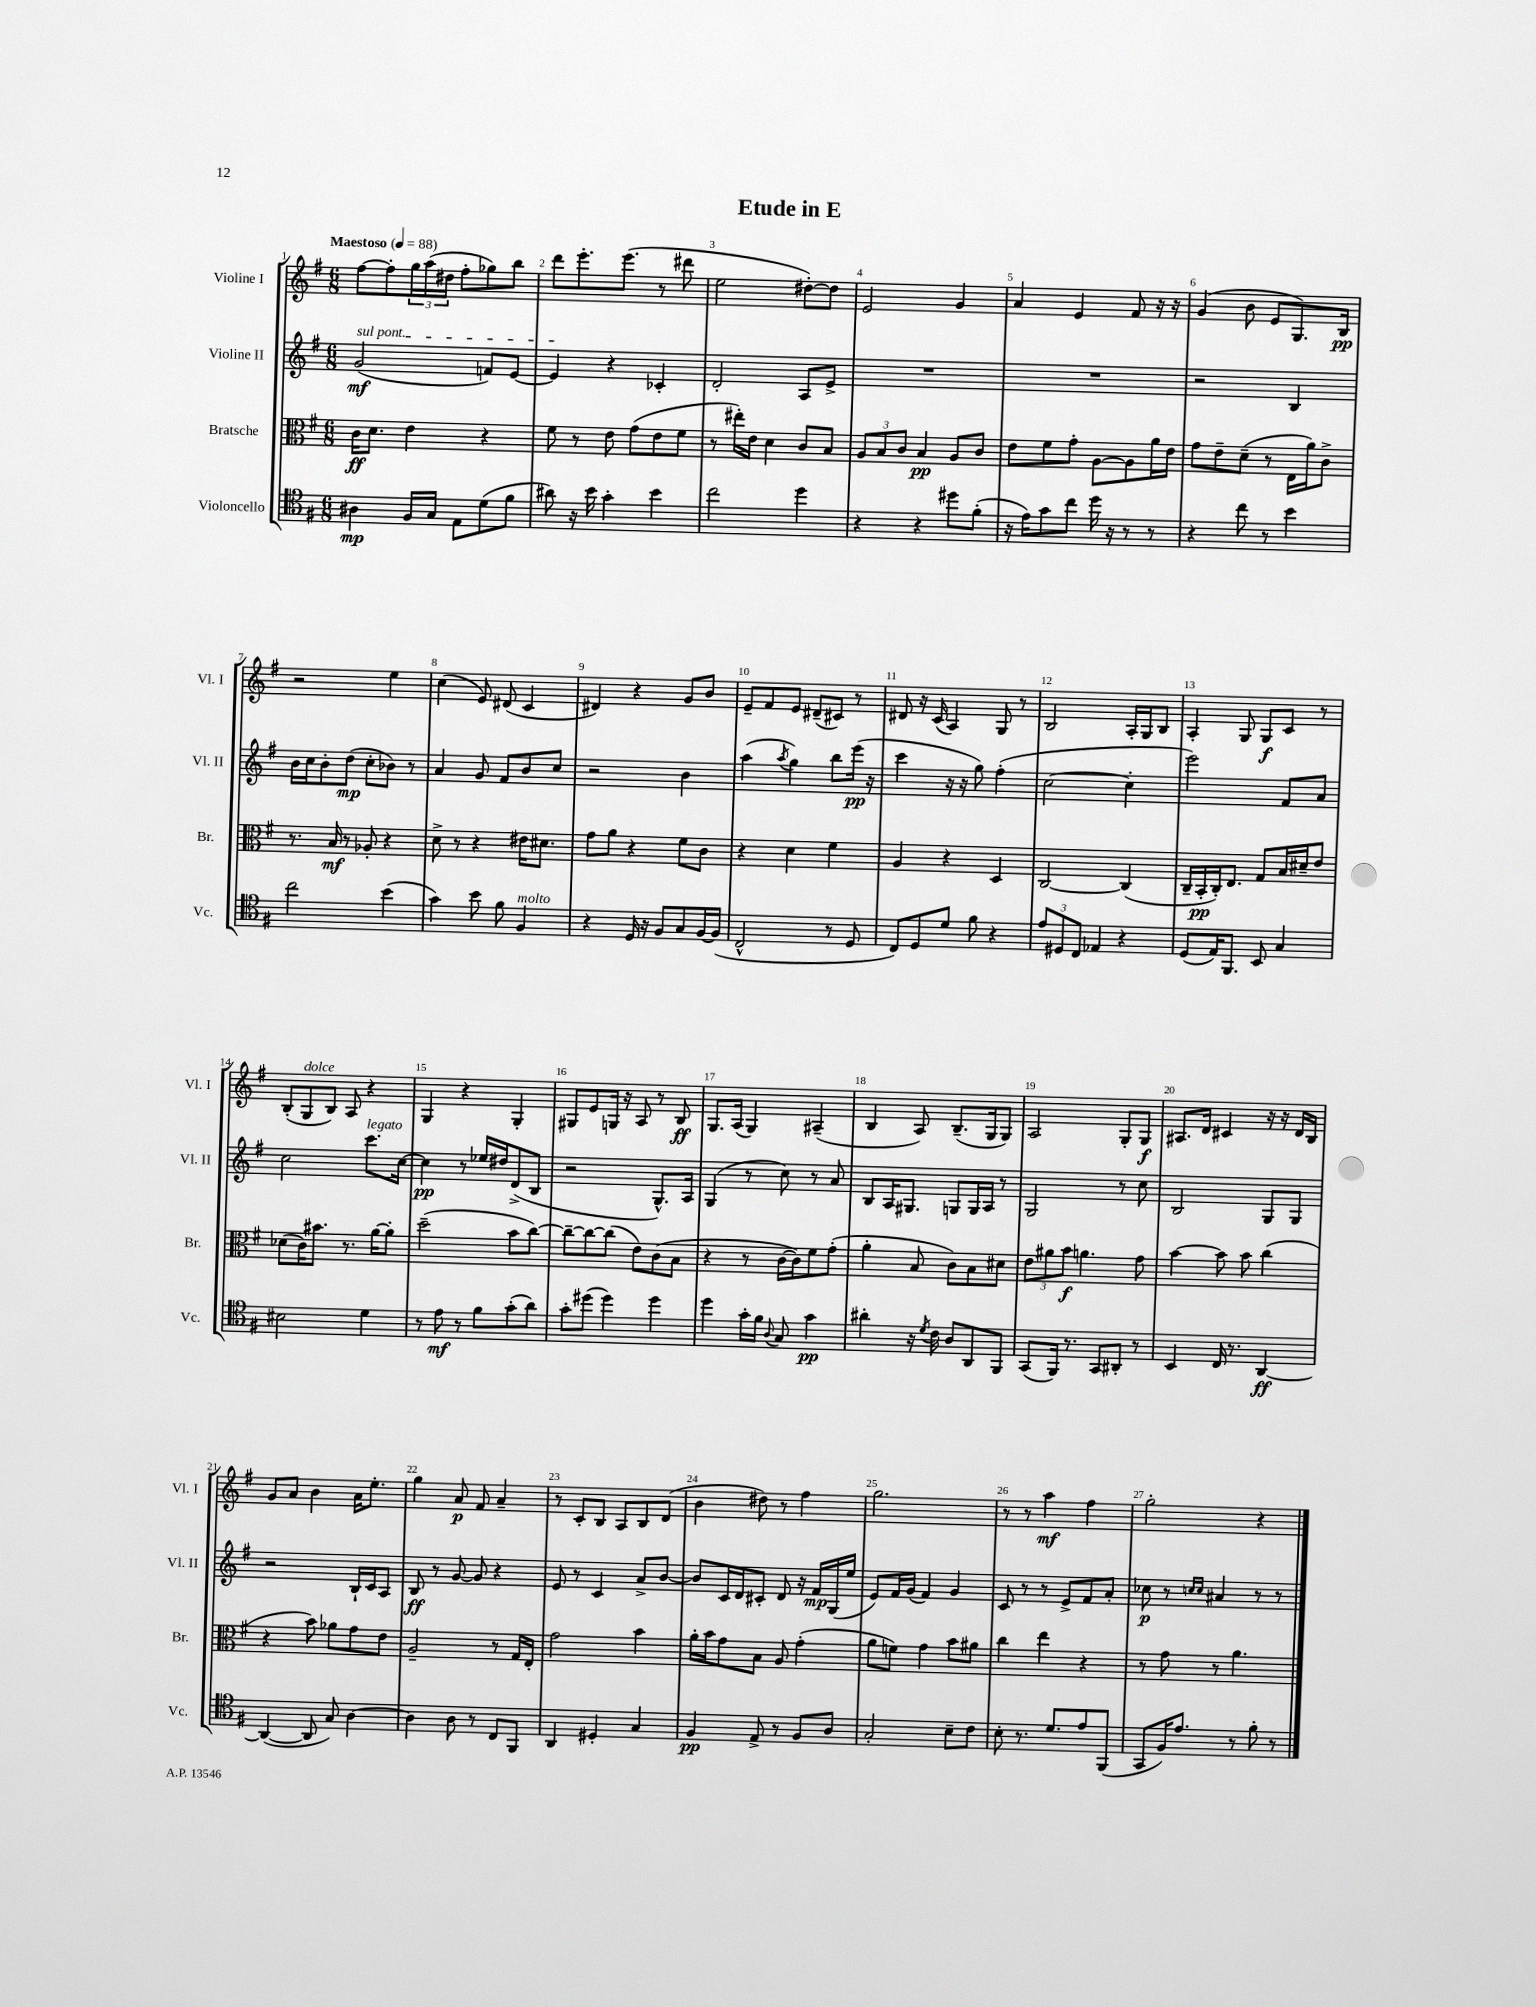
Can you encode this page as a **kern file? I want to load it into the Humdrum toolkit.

**kern	**dynam	**kern	**dynam	**kern	**dynam	**kern	**dynam
*part4	*part4	*part3	*part3	*part2	*part2	*part1	*part1
*staff4	*staff4	*staff3	*staff3	*staff2	*staff2	*staff1	*staff1
*I"Violoncello	*	*I"Bratsche	*	*I"Violine II	*	*I"Violine I	*
*I'Vc.	*	*I'Br.	*	*I'Vl. II	*	*I'Vl. I	*
*clefC4	*	*clefC3	*	*clefG2	*	*clefG2	*
*k[f#]	*	*k[f#]	*	*k[f#]	*	*k[f#]	*
*M6/8	*	*M6/8	*	*M6/8	*	*M6/8	*
*MM88	*	*MM88	*	*MM88	*	*MM88	*
=1	=1	=1	=1	=1	=1	=1	=1
!	!	!	!	!	!	!LO:TX:a:B:t=Maestoso	!
!	!	!	!	!LO:TX:a:i:t=sul pont.	!	!	!
4A#X\	mp	16c\KL	ff	(2g/	mf	[8ff#\L	.
.	.	8.d\J	.	.	.	.	.
.	.	.	.	.	.	8ff#'\]	.
16F#/LL	.	4e\	.	.	.	24gg\L	.
.	.	.	.	.	.	(24aa\	.
16G/JJ	.	.	.	.	.	.	.
.	.	.	.	.	.	24dd#X\JJ	.
8E\L	.	.	.	.	.	8ff#'\L	.
(8d\	.	4r	.	8fn/L)	.	8gg-X\)	.
8f#\J	.	.	.	[8e/J	.	8bb\J	.
=2	=2	=2	=2	=2	=2	=2	=2
8a#X\)	.	8f#\	.	4e/]	.	8ddd\L	.
16r	.	8r	.	.	.	8.eee'\	.
16b\	.	.	.	.	.	.	.
4g'\	.	8e\	.	4r	.	.	.
.	.	.	.	.	.	(8.eee\J	.
.	.	(8g\L	.	.	.	.	.
4b\	.	8e\	.	4c-X'/	.	8r	.
.	.	8f#\J	.	.	.	8ddd#X\	.
=3	=3	=3	=3	=3	=3	=3	=3
2cc\	.	8r	.	2d'/	.	2ee\	.
.	.	16ee#X'\LL)	.	.	.	.	.
.	.	16e\JJ	.	.	.	.	.
.	.	4d\	.	.	.	.	.
4dd\	.	8c/L	.	8A/L	.	[8dd#X'\L)	.
.	.	8B/J	.	8e^/J	.	8dd#\J]	.
=4	=4	=4	=4	=4	=4	=4	=4
4r	.	12A/L	.	2.r	.	2e/	.
.	.	12B/	.	.	.	.	.
.	.	12c/J	.	.	.	.	.
4r	.	4B/	pp	.	.	.	.
8dd#X\L	.	8A/L	.	.	.	4g/	.
(8f#'\J	.	8c/J	.	.	.	.	.
=5	=5	=5	=5	=5	=5	=5	=5
16r	.	8e\L	.	2.r	.	4a/	.
16e\KL)	.	.	.	.	.	.	.
8g\	.	8f#\	.	.	.	.	.
8cc\J	.	8g'\J	.	.	.	4e/	.
16dd\	.	[8A\L	.	.	.	.	.
16r	.	.	.	.	.	.	.
8r	.	8A\]	.	.	.	8f#/	.
8r	.	16a\L	.	.	.	16r	.
.	.	16e\JJ	.	.	.	16r	.
=6	=6	=6	=6	=6	=6	=6	=6
4r	.	8g\L	.	2r	.	(4g/	.
.	.	8e~\	.	.	.	.	.
8cc\	.	(8d~\J	.	.	.	8b\	.
8r	.	8r	.	.	.	8e/L	.
4b\	.	16E\LL	.	4B/	.	8.G/)	.
.	.	16a\J)	.	.	.	.	.
.	.	8c^\J	.	.	.	.	.
.	.	.	.	.	.	16B/Jk	pp
!!LO:LB:g=z
=7	=7	=7	=7	=7	=7	=7	=7
2cc\	.	8.r	.	16b\LL	.	2r	.
.	.	.	.	16cc\J	.	.	.
.	.	.	.	8b'\	.	.	.
.	.	16B/	mf	.	.	.	.
.	.	8r	.	(8dd\J	mp	.	.
.	.	8A-X'/	.	8cc'\L	.	.	.
(4b\	.	4r	.	8b-X\J)	.	4ee\	.
.	.	.	.	8r	.	.	.
=8	=8	=8	=8	=8	=8	=8	=8
4g\)	.	8d^\	.	4a/	.	(4cc\	.
.	.	8r	.	.	.	.	.
8b\	.	4r	.	8g/	.	8e/)	.
8f#\	.	.	.	8f#/L	.	(8d#X/	.
!LO:TX:a:i:t=molto	!	!	!	!	!	!	!
4F#/	.	16e#X\KL	.	8b/	.	4c/	.
.	.	8.d#X\J	.	.	.	.	.
.	.	.	.	8cc/J	.	.	.
=9	=9	=9	=9	=9	=9	=9	=9
4r	.	8g\L	.	2r	.	4d#X/)	.
.	.	8a\J	.	.	.	.	.
16D/	.	4r	.	.	.	4r	.
16r	.	.	.	.	.	.	.
8F#/L	.	.	.	.	.	.	.
8G/	.	8f#\L	.	4b\	.	8g/L	.
[16F#/L	.	8c\J	.	.	.	8b/J	.
(16F#/JJ]	.	.	.	.	.	.	.
=10	=10	=10	=10	=10	=10	=10	=10
2C^^/	.	4r	.	(4aa\	.	8e~/L	.
.	.	.	.	.	.	8f#/	.
.	.	.	.	8qaa/	.	.	.
.	.	4d\	.	4gg\)	.	8e/J	.
.	.	.	.	.	.	(8d#X~/L	.
8r	.	4f#\	.	8bb\L	.	8c#X/J)	.
8D/	.	.	.	(16eee\Jk	pp	8r	.
.	.	.	.	16r	.	.	.
=11	=11	=11	=11	=11	=11	=11	=11
8C/L)	.	4A/	.	4ccc\	.	8d#X/	.
8D/	.	.	.	.	.	16r	.
.	.	.	.	.	.	(16c/	.
8d/J	.	4r	.	16r	.	4A/)	.
.	.	.	.	16r	.	.	.
8f#\	.	.	.	8gg\)	.	.	.
4r	.	4D/	.	(4ff#'\	.	8G/	.
.	.	.	.	.	.	8r	.
=12	=12	=12	=12	=12	=12	=12	=12
12e/L	.	[2C/	.	[2cc\	.	2B/	.
12D#X/	.	.	.	.	.	.	.
12C/J	.	.	.	.	.	.	.
4E-X/	.	.	.	.	.	.	.
4r	.	(4C/]	.	4cc'\]	.	16A'/LL	.
.	.	.	.	.	.	16G/J	.
.	.	.	.	.	.	8B/J	.
=13	=13	=13	=13	=13	=13	=13	=13
(8D/L	.	16C~/LL	.	2eee\)	.	4A'/	.
.	.	16BB'/	pp	.	.	.	.
16E/K)	.	16C'/J)	.	.	.	.	.
8.FF#/J	.	8.E/J	.	.	.	.	.
.	.	.	.	.	.	8G/	.
8BB/	.	8G/L	.	.	.	8G/L	f
4G/	.	16B/L	.	8f#/L	.	8c/J	.
.	.	16d#X~/J	.	.	.	.	.
.	.	8e/J	.	8a/J	.	8r	.
!!LO:LB:g=z
=14	=14	=14	=14	=14	=14	=14	=14
2B#X\	.	(8d-X\L	.	2cc\	.	(8B'/L	.
!	!	!	!	!	!	!LO:TX:a:i:t=dolce	!
.	.	16c\K)	.	.	.	8G/	.
.	.	8.b#X\J	.	.	.	.	.
.	.	.	.	.	.	8B/J)	.
.	.	8.r	.	.	.	8A/	.
!	!	!	!	!LO:TX:a:i:t=legato	!	!	!
4d\	.	.	.	8.ccc\L	.	4r	.
.	.	[16a\KL	.	.	.	.	.
.	.	8a'\J]	.	.	.	.	.
.	.	.	.	[16cc\Jk	.	.	.
=15	=15	=15	=15	=15	=15	=15	=15
8r	.	(2dd~\	.	4cc\]	pp	4G/	.
8e\	mf	.	.	.	.	.	.
8r	.	.	.	8r	.	4r	.
8f#\L	.	.	.	16ee-X/LL	.	.	.
.	.	.	.	16dd#X/J	.	.	.
(8g'\	.	8b\L	.	(8d^/	.	4G'/	.
8a\J)	.	[8cc\J)	.	8B/J	.	.	.
=16	=16	=16	=16	=16	=16	=16	=16
8g'\L	.	8cc~\L_	.	2r	.	8G#X/L	.
(8dd#X\J	.	8cc\_	.	.	.	8e/	.
4dd#\)	.	(8cc\J]	.	.	.	16Gn/Jk	.
.	.	.	.	.	.	16r	.
.	.	8e\L)	.	.	.	8A/	.
4dd#\	.	(8c\	.	8.G^^/L)	.	8r	.
.	.	8B\J	.	.	.	8B/	ff
.	.	.	.	16A/Jk	.	.	.
=17	=17	=17	=17	=17	=17	=17	=17
4dd\	.	4r	.	(4G/	.	8.G/L	.
.	.	.	.	.	.	(16A/Jk	.
16g'\LL	.	8r	.	8r	.	4G/)	.
16f#\JJ	.	.	.	.	.	.	.
8qqA/	.	.	.	.	.	.	.
8G/	.	[16c\LL	.	8cc\)	.	.	.
.	.	16c\J])	.	.	.	.	.
4g\	pp	8f#\	.	8r	.	(4A#X~/	.
.	.	(8g'\J	.	8a/	.	.	.
=18	=18	=18	=18	=18	=18	=18	=18
4a#X'\	.	4a'\	.	8B/L	.	4B/	.
.	.	.	.	16A/K	.	.	.
.	.	.	.	8.G#X/J	.	.	.
16r	.	8B/	.	.	.	8A/)	.
8qd/	.	.	.	.	.	.	.
16c\	.	.	.	.	.	.	.
8A/L	.	8c\L)	.	8Gn/L	.	(8.B~/L	.
8AA/	.	8B\	.	16G/L	.	.	.
.	.	.	.	16A/JJ	.	16G/k	.
8FF#/J	.	8d#X\J	.	8r	.	8G/J)	.
=19	=19	=19	=19	=19	=19	=19	=19
(8GG/L	.	12e\L	.	2G/	.	2A/	.
.	.	12a#X\	.	.	.	.	.
16FF#/Jk)	.	.	.	.	.	.	.
.	.	12b\J	f	.	.	.	.
8.r	.	.	.	.	.	.	.
.	.	4.an\	.	.	.	.	.
8GG/L	.	.	.	.	.	.	.
8AA#X'/J	.	.	.	8r	.	8G'/L	.
8r	.	8g\	.	8cc\	.	8G/J	f
=20	=20	=20	=20	=20	=20	=20	=20
4BB/	.	[4b\	.	2B/	.	8.A#X/L	.
.	.	.	.	.	.	16d/Jk	.
16C/	.	8b\]	.	.	.	4c#X/	.
8.r	.	.	.	.	.	.	.
.	.	8b\	.	.	.	.	.
[4AA/	ff	(4cc\	.	8G/L	.	16r	.
.	.	.	.	.	.	16r	.
.	.	.	.	8G/J	.	16d/LL	.
.	.	.	.	.	.	16B/JJ	.
!!LO:LB:g=z
=21	=21	=21	=21	=21	=21	=21	=21
(4AA/_	.	4r	.	2r	.	8g/L	.
.	.	.	.	.	.	8a/J	.
8AA/]	.	8b\)	.	.	.	4b\	.
8G/)	.	8a-X\L	.	.	.	.	.
[4A\	.	8g\	.	16B`/LL	.	16a\KL	.
.	.	.	.	16c/J	.	8.ee'\J	.
.	.	8e\J	.	8A/J	.	.	.
=22	=22	=22	=22	=22	=22	=22	=22
4A\]	.	2A~/	.	8B/	ff	4gg\	.
.	.	.	.	8r	.	.	.
8A\	.	.	.	[8g/	.	8a/	p
8r	.	.	.	8g/]	.	8f#/	.
8C/L	.	8r	.	4r	.	4a~/	.
8FF#/J	.	16G/LL	.	.	.	.	.
.	.	16E'/JJ	.	.	.	.	.
=23	=23	=23	=23	=23	=23	=23	=23
4AA/	.	2g\	.	8e/	.	8r	.
.	.	.	.	8r	.	8c'/L	.
4D#X'/	.	.	.	4c/	.	8B/J	.
.	.	.	.	.	.	8A/L	.
4G/	.	4b\	.	8a^/L	.	8B/	.
.	.	.	.	[8b/J	.	(8d/J	.
=24	=24	=24	=24	=24	=24	=24	=24
4F#/	pp	16a'\LL	.	8b/L]	.	4b\	.
.	.	16b\J	.	.	.	.	.
.	.	8g\	.	16c/L	.	.	.
.	.	.	.	16d/J	.	.	.
8E^/	.	8B\J	.	8c#X'/J	.	8dd#X\)	.
8r	.	8A/	.	8d/	.	8r	.
8F#/L	.	(4g'\	.	16r	.	4ff#\	.
.	.	.	.	16f#/LL	mp	.	.
8A/J	.	.	.	(16G/	.	.	.
.	.	.	.	16ee/JJ	.	.	.
=25	=25	=25	=25	=25	=25	=25	=25
2G'/	.	8a\L	.	8e/L)	.	2.gg\	.
.	.	8fn\J)	.	16f#/L	.	.	.
.	.	.	.	(16g/JJ	.	.	.
.	.	4g\	.	4f#/)	.	.	.
8B~\L	.	8b\L	.	4g/	.	.	.
8c\J	.	8a#X\J	.	.	.	.	.
=26	=26	=26	=26	=26	=26	=26	=26
8B'\	.	4cc\	.	8c/	.	8r	.
8.r	.	.	.	8r	.	8r	.
.	.	4ee\	.	8r	.	4aa\	mf
8.d/L	.	.	.	.	.	.	.
.	.	.	.	8e^/L	.	.	.
8e/	.	4r	.	8f#/	.	4ff#\	.
(8FF#/J	.	.	.	8a'/J	.	.	.
=27	=27	=27	=27	=27	=27	=27	=27
8GG/L	.	8r	.	8cc-X\	p	2gg'\	.
16F#/K)	.	8g\	.	8r	.	.	.
8.e/J	.	.	.	.	.	.	.
.	.	.	.	16qqccn/LL	.	.	.
.	.	.	.	16qqcc/JJ	.	.	.
.	.	8r	.	4a#X/	.	.	.
8r	.	4.a\	.	.	.	.	.
8f#'\	.	.	.	8r	.	4r	.
8r	.	.	.	8r	.	.	.
==	==	==	==	==	==	==	==
*-	*-	*-	*-	*-	*-	*-	*-
